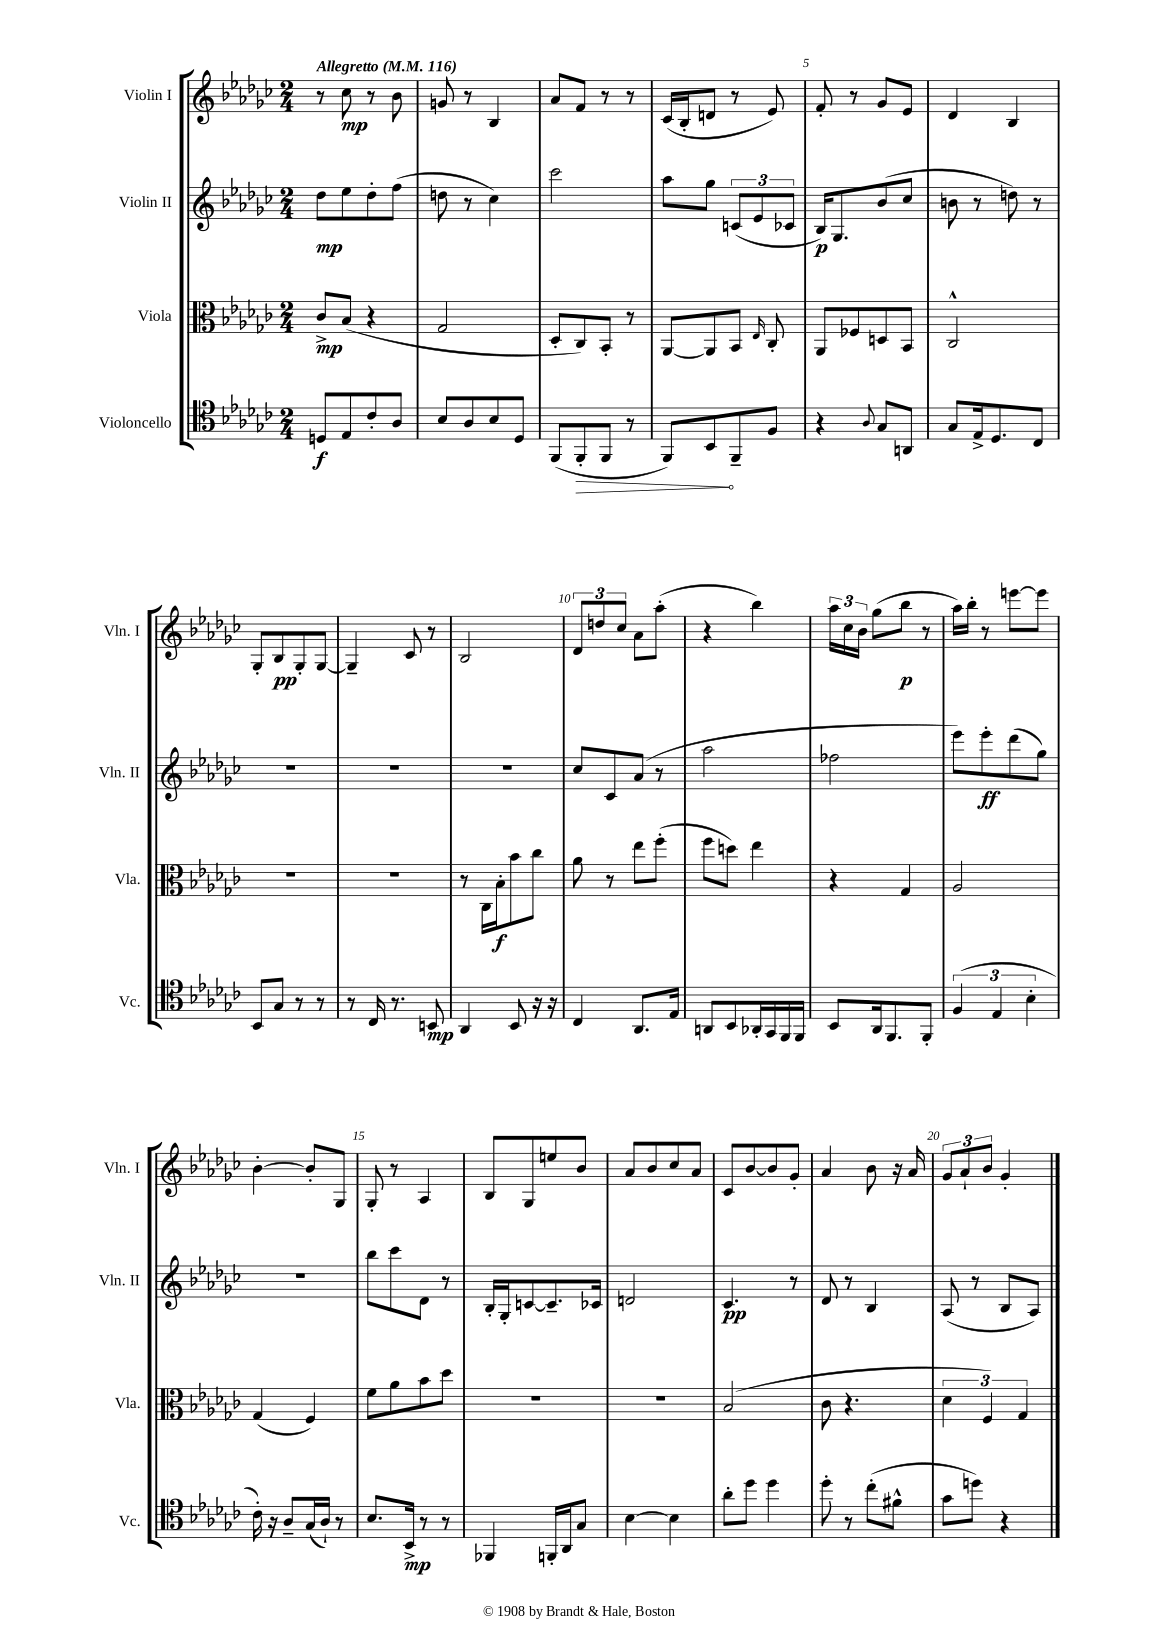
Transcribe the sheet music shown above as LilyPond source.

<<
\new StaffGroup <<
\new Staff = "s0" \with { instrumentName = "Violin I" shortInstrumentName = "Vln. I" } {
    \clef treble \key ges \major \numericTimeSignature \time 2/4 \tempo "Allegretto" 4 = 116
    \autoBeamOff r8 ces''8\mp r8 bes'8 |
    g'8 r8 bes4 |
    aes'8[ f'8] r8 r8 |
    ces'16[( bes16-. d'8] r8 ees'8) |
    f'8-. r8 ges'8[ ees'8] |
    des'4 bes4 |
    ges8[-. bes8\pp ges8-. ges8]~ |
    ges4-- ces'8 r8 |
    bes2 |
    \tuplet 3/2 { des'8[ d''8 ces''8] } aes'8[ aes''8]-.( |
    r4 bes''4) |
    \tuplet 3/2 { aes''16[ ces''16 bes'16] } ges''8[( bes''8]\p r8 |
    aes''16[) bes''16]-. r8 e'''8[~ e'''8] |
    bes'4~-. bes'8[-. ges8] |
    ges8-. r8 aes4 |
    bes8[ ges8 e''8 bes'8] |
    aes'8[ bes'8 ces''8 aes'8] |
    ces'8[ bes'8~ bes'8 ges'8]-. |
    aes'4 bes'8 r16 aes'16 |
    \tuplet 3/2 { ges'8[ aes'8-! bes'8] } ges'4-. \bar "|." |
}
\new Staff = "s1" \with { instrumentName = "Violin II" shortInstrumentName = "Vln. II" } {
    \clef treble \key ges \major \numericTimeSignature \time 2/4
    \autoBeamOff des''8[\mp ees''8 des''8-. f''8]( |
    d''8 r8 ces''4) |
    ces'''2 |
    aes''8[ ges''8] \tuplet 3/2 { c'8[( ees'8 ces'8] } |
    bes16[\p) ges8. bes'8( ces''8] |
    b'8 r8 d''8) r8 |
    R2 |
    R2 |
    R2 |
    ces''8[ ces'8 aes'8]( r8 |
    aes''2 |
    fes''2 |
    ees'''8[) ees'''8-.\ff des'''8( ges''8]) |
    R2 |
    bes''8[ ces'''8 des'8] r8 |
    bes16[-. ges16-. c'8~ c'8.-- ces'16] |
    d'2 |
    ces'4.\pp r8 |
    des'8 r8 bes4 |
    aes8( r8 bes8[ aes8]) \bar "|." |
}
\new Staff = "s2" \with { instrumentName = "Viola" shortInstrumentName = "Vla." } {
    \clef alto \key ges \major \numericTimeSignature \time 2/4
    \autoBeamOff ces'8[->\mp bes8]( r4 |
    ges2 |
    des8[-. ces8) bes,8]-. r8 |
    aes,8[~ aes,8 bes,8] \grace { ees16 } ces8-. |
    aes,8[ fes8 d8 bes,8] |
    ces2-^ |
    R2 |
    R2 |
    r8 ces16[ bes16-.\f bes'8 ces''8] |
    aes'8 r8 ees''8[ f''8]-.( |
    f''8[ d''8]) ees''4 |
    r4 ges4 |
    aes2 |
    ges4( f4) |
    f'8[ aes'8 bes'8 des''8] |
    R2 |
    R2 |
    bes2( |
    ces'8 r4. |
    \tuplet 3/2 { des'4 f4) ges4 } \bar "|." |
}
\new Staff = "s3" \with { instrumentName = "Violoncello" shortInstrumentName = "Vc." } {
    \clef tenor \key ges \major \numericTimeSignature \time 2/4
    \autoBeamOff d8[\f ees8 ces'8-. aes8] |
    bes8[ aes8 bes8 des8] |
    f,8[( \once \override Hairpin.circled-tip = ##t f,8-.\> f,8] r8 |
    f,8[) bes,8\! f,8-- f8] |
    r4 \appoggiatura { aes8 } ges8[ a,8] |
    ges8[ ees16-> des8. ces8] |
    bes,8[ ges8] r8 r8 |
    r8 ces16 r8. b,8\mp |
    aes,4 bes,8 r16 r16 |
    ces4 aes,8.[ ees16] |
    a,8[ bes,8 aes,16-. ges,16 f,16 f,16] |
    bes,8[ aes,16 f,8. f,8]-. |
    \tuplet 3/2 { f4( ees4 bes4-. } |
    ces'16-.) r16 aes8[-- ges16( aes16]-!) r8 |
    bes8.[ bes,16]->\mp r8 r8 |
    fes,4 f,16[-. aes,16 ges8] |
    bes4~ bes4 |
    aes'8[-. des''8] des''4 |
    des''8-. r8 ces''8[-.( fis'8]-^ |
    ges'8[ d''8]) r4 \bar "|." |
}
>>
>>
\layout { \context { \Score \override BarNumber.break-visibility = ##(#f #t #t) barNumberVisibility = #(every-nth-bar-number-visible 5) } }
